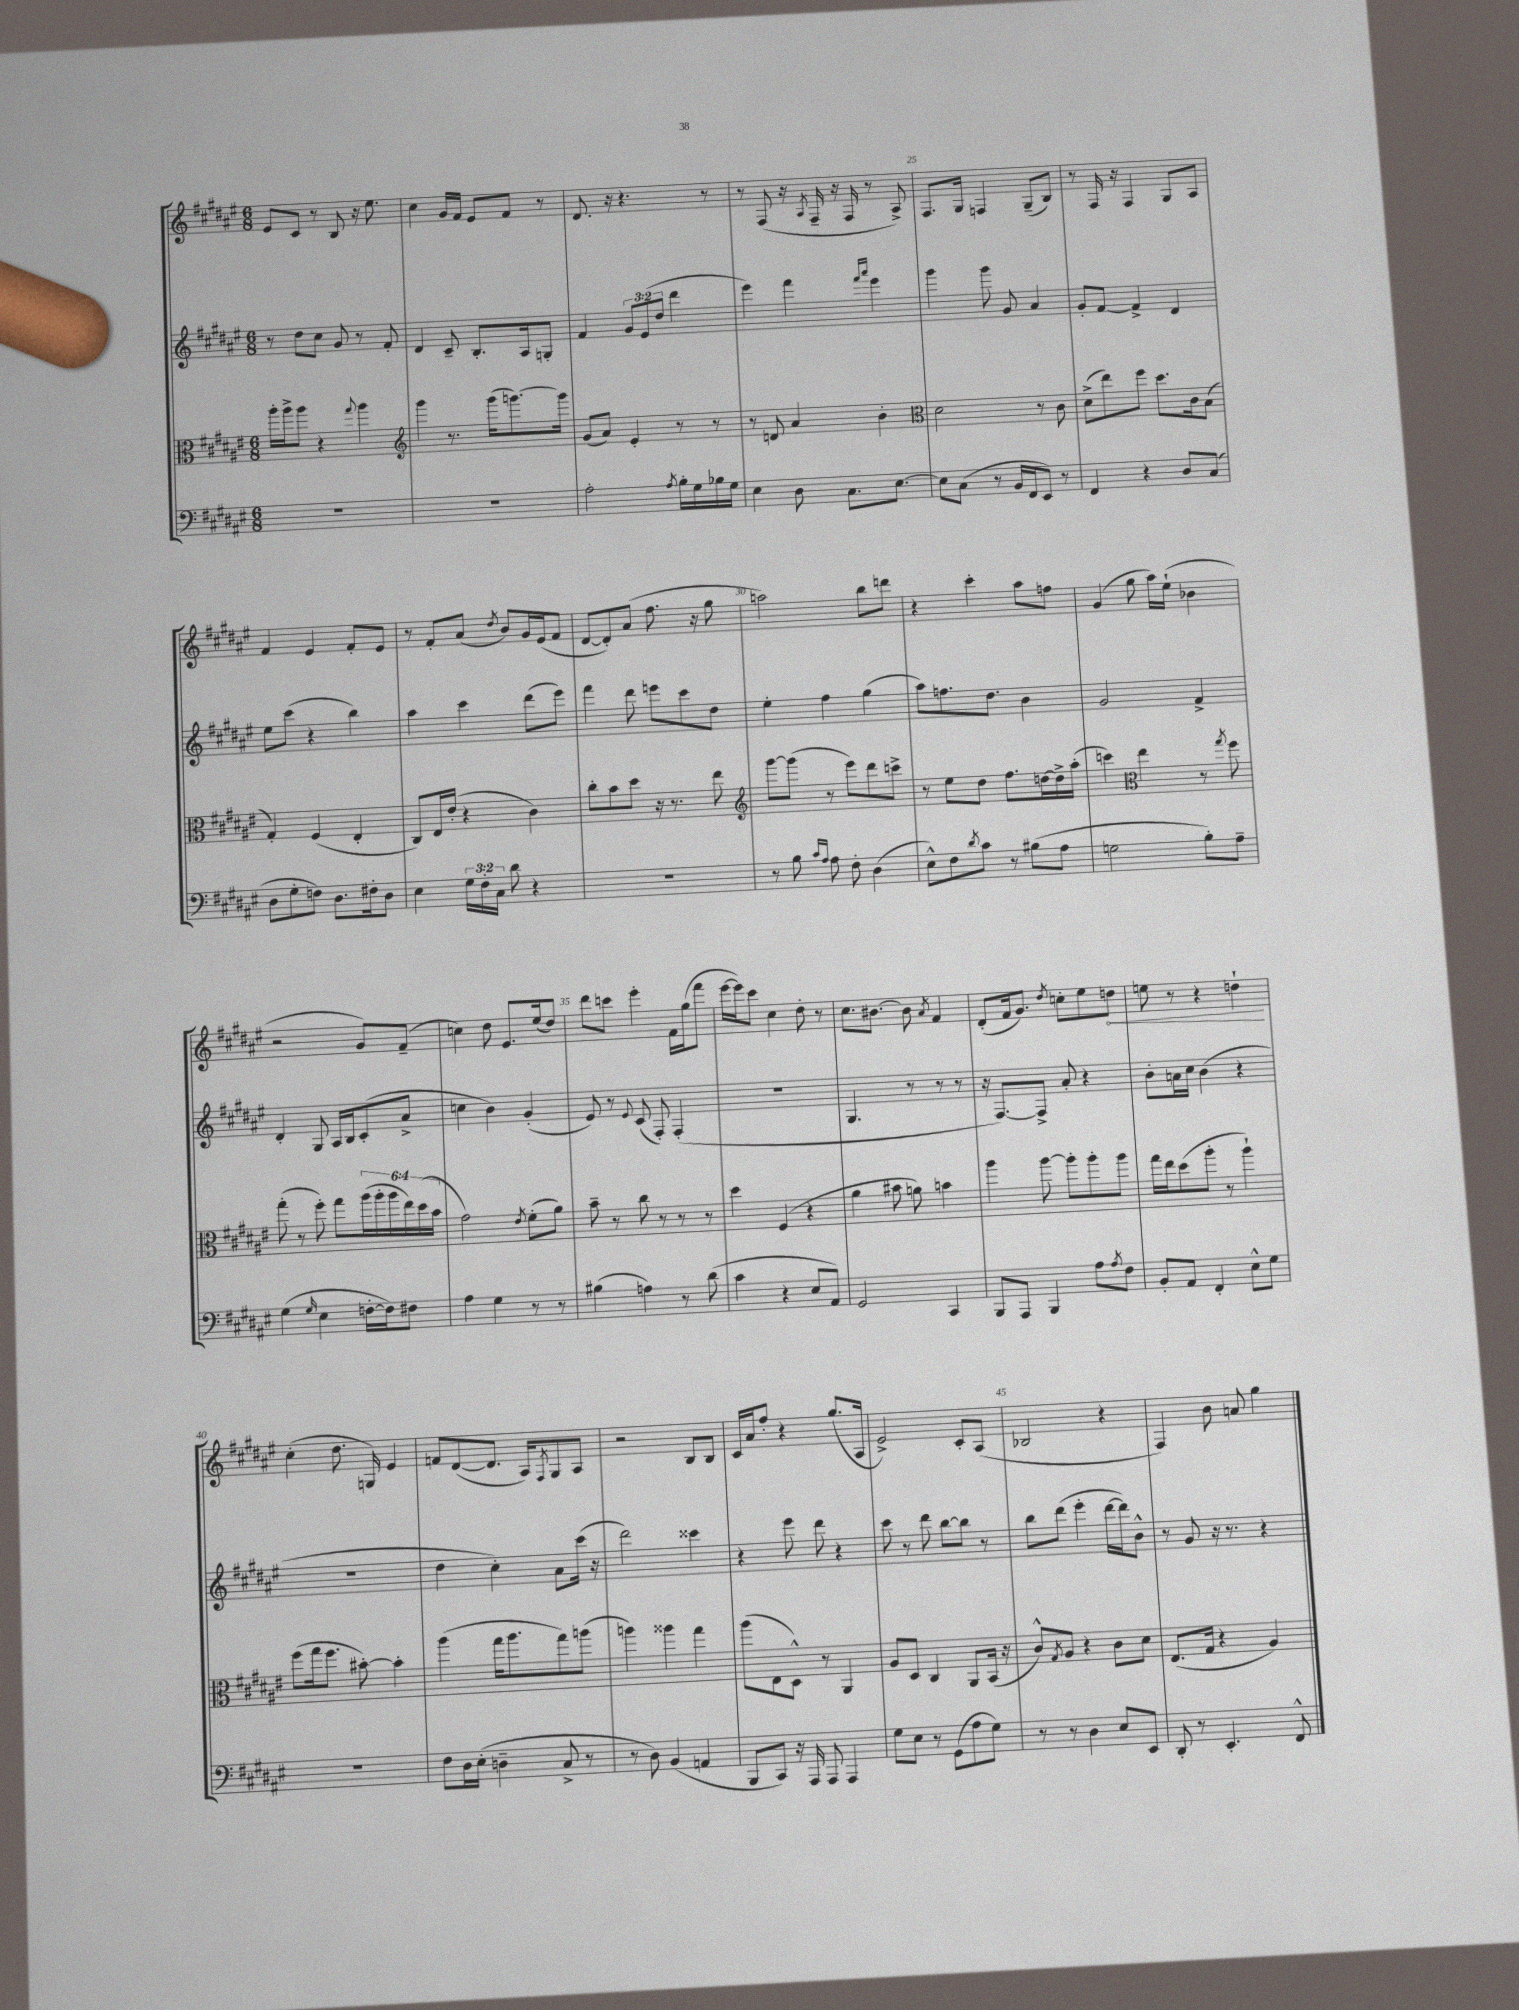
<<
\new StaffGroup <<
\new Staff = "s0" {
    \clef treble \key fis \major \numericTimeSignature \time 6/8
    eis'8 cis'8 r8 b8 r16 eis''8. |
    cis''4 gis'16 fis'16 eis'8 fis'8 r8 |
    dis'8. r16 r4. r8 |
    r8 fis8( r16 \acciaccatura { ais8 } fis16-- r16 fis16 r8 ais8->) |
    fis8. gis16 f4 gis8--( b8) |
    r8 fis16 r16 fis4 gis8 ais8 |
    fis'4 eis'4 fis'8-. eis'8 |
    r8 fis'8-. ais'8( \acciaccatura { dis''8 } b'8) gis'16 eis'16( fis'8 |
    dis'8~ dis'8-.) ais'8( fis''8. r16 gis''8 |
    a''2) b''8 d'''8 |
    r4 cis'''4-. ais''8 f''8 |
    gis'4( gis''8 ais''16) eis''16-!( bes'4 |
    r2 gis'8) fis'8--( |
    c''4) dis''8 eis'8. eis''16( dis''8) |
    dis'''8 c'''8 eis'''4-. fis'16 gis''16( fis'''8 |
    eis'''16~ eis'''16) cis'''8 cis''4 dis''8-. r8 |
    cis''8. bis'8.~ bis'8 \acciaccatura { ais'8 } fis'4 |
    dis'8-.( fis'16 gis'8.) \acciaccatura { dis''8 } c''8-. eis''8 \once \override Hairpin.circled-tip = ##t d''8\< |
    e''8 r8 r4 d''4-!\! |
    cis''4-.( dis''8. g16) eis'4 |
    f'8 dis'8~( dis'8. ais16) \acciaccatura { fis8 } gis8 ais8 |
    r2 b8 b8 |
    cis'16 ais'16 fis''8-. r4 gis''8.( ais16 |
    eis'2->) cis'8-. ais8( |
    bes2 r4 |
    fis4) b'8 a'8 gis''4 \bar "|." |
}
\new Staff = "s1" {
    \clef treble \key fis \major \numericTimeSignature \time 6/8 \override Staff.TupletNumber.text = #tuplet-number::calc-fraction-text
    r8 dis''8 cis''8 gis'8 r8 fis'8-. |
    dis'4 cis'8-- b8.-. ais16 g8-. |
    fis'4 \tuplet 3/2 { gis'8 eis'8( dis''8 } dis'''4 |
    eis'''4) fis'''4 \grace { fis'''16 ais'''16 } eis'''4 |
    gis'''4 gis'''8 gis'8 ais'4 |
    gis'8-. fis'8~ fis'4-> dis'4 |
    eis''8 cis'''8( r4 b''4) |
    ais''4 cis'''4 dis'''8( eis'''8) |
    fis'''4 dis'''8 e'''8 cis'''8 dis''8 |
    eis''4-. fis''4 gis''4( |
    ais''8) f''8. dis''8. b'4 |
    gis'2 fis'4-> |
    dis'4-. gis8 ais16 b16 cis'8-.( ais'8-> |
    c''4 b'4) gis'4-.( |
    eis'8) r8 \appoggiatura { eis'8 } cis'8( fis8-.) fis4-.( |
    R2. |
    gis4. r8 r8 r8 |
    r16 fis8.~) fis8-> ais'8-. r4 |
    b'8-. a'16 cis''16 b'4( r4 |
    R2. |
    dis''4 cis''4-.) ais'8 cis'''16( r16 |
    dis'''2) cisis'''4 |
    r4 eis'''8 dis'''8 r4 |
    cis'''8 r8 dis'''8 b''8~ b''8 r8 |
    b''8 dis'''8( eis'''4-. dis'''16~ dis'''16) b'8-^ |
    r8 gis'8 r16 r8. r4 \bar "|." |
}
\new Staff = "s2" {
    \clef alto \key fis \major \numericTimeSignature \time 6/8 \override Staff.TupletNumber.text = #tuplet-number::calc-fraction-text
    ais''16-. ais''16-> ais''8 r4 \appoggiatura { gis''8 } ais''4 |
    \clef treble gis'''4 r8. gis'''16( g'''8.~) g'''16 |
    gis'8( ais'8) eis'4-. r8 r8 |
    r8 d'8 ais'4 b'4-. |
    \clef alto dis'2 r8 cis'8 |
    dis'8->( eis''8) fis''8 dis''8. cis'16 b8( |
    gis4-.) fis4( eis4-. |
    cis8) eis16 eis'16-.( r4 cis'4) |
    cis''8-. b'8 dis''8 r16 r8. eis''8 |
    \clef treble gis'''8~ gis'''8( r8 eis'''8) dis'''8 c'''8-> |
    r8 eis''8 dis''8 fis''8. d''16~ d''16-> ais''16-.( |
    c'''4) \clef alto eis''4 r8 \acciaccatura { gis''8 } fis''8 |
    gis''8-.( r8 fis''8-.) gis''8 \tuplet 6/4 { ais''16( ais''16-. ais''16 eis''16) dis''16( b'16 } |
    gis'2) \acciaccatura { eis'8 } fis'8-.( ais'8) |
    b'8-- r8 cis''8 r8 r8 r8 |
    dis''4 fis4( r4 |
    ais'4 bis'8 a'8) b'4 |
    ais''4 ais''8~ ais''8-. ais''8-. ais''8 |
    gis''16 eis''16 dis''8( ais''8-. r8 ais''4-!) |
    fis''8( gis''16 fis''8. bis'8~-.) bis'4-. |
    ais''4( gis''16 ais''8. gis''8) a''8( |
    a''4) aisis''4 gis''4 |
    ais''8( eis8 dis8-^) r8 ais,4 |
    ais8 dis8 cis4 ais,8 b,16( r16 |
    cis'8-^) \acciaccatura { gis8 } ais8 r4 cis'8 dis'8 |
    eis8.( gis16 r4 ais4) \bar "|." |
}
\new Staff = "s3" {
    \clef bass \key fis \major \numericTimeSignature \time 6/8 \override Staff.TupletNumber.text = #tuplet-number::calc-fraction-text
    R2. |
    R2. |
    ais2-. \acciaccatura { ais8 } b16-. gis16 bes16 gis16 |
    eis4 dis8 cis8. eis8.~ |
    eis8 cis8( r8 b,16 fis,16 eis,8) r8 |
    fis,4 r4 dis8 cis8( |
    dis8 gis8-. f8) dis8. fis16-. dis8 |
    eis4 \tuplet 3/2 { gis16 fis16-. cis16 } dis'8 r4 |
    R2. |
    r8 b8 \grace { cis'16 ais16 } ais8 fis8-. dis4( |
    eis8-^) fis8 \acciaccatura { dis'8 } cis'8 r8 bis8( ais8 |
    g2 b8-.) ais8-- |
    gis4( \grace { gis16 } eis4 f16~-. f16) fis8 |
    ais4 gis4 r8 r8 |
    bis4( a4) r8 dis'8( |
    cis'4 r4 eis8 ais,8) |
    gis,2 cis,4 |
    b,,8 ais,,8 b,,4 ais8 \acciaccatura { ais8 } fis8 |
    b,8-. ais,8 fis,4-. eis8-^ gis8 |
    r2. |
    fis8 dis16 eis16-.( d4-- cis8-> r8 |
    r8 dis8) b,4( a,4 |
    b,,8 cis,8) r16 ais,,16 ais,,8 ais,,4 |
    gis8 eis8 r8 gis,8( ais8 gis8) |
    r8 r8 dis4 eis8 eis,8 |
    dis,8-. r8 eis,4.-. fis,8-^ \bar "|." |
}
>>
>>
\layout { \context { \Score currentBarNumber = #21 \override BarNumber.break-visibility = ##(#f #t #t) barNumberVisibility = #(every-nth-bar-number-visible 5) } }
